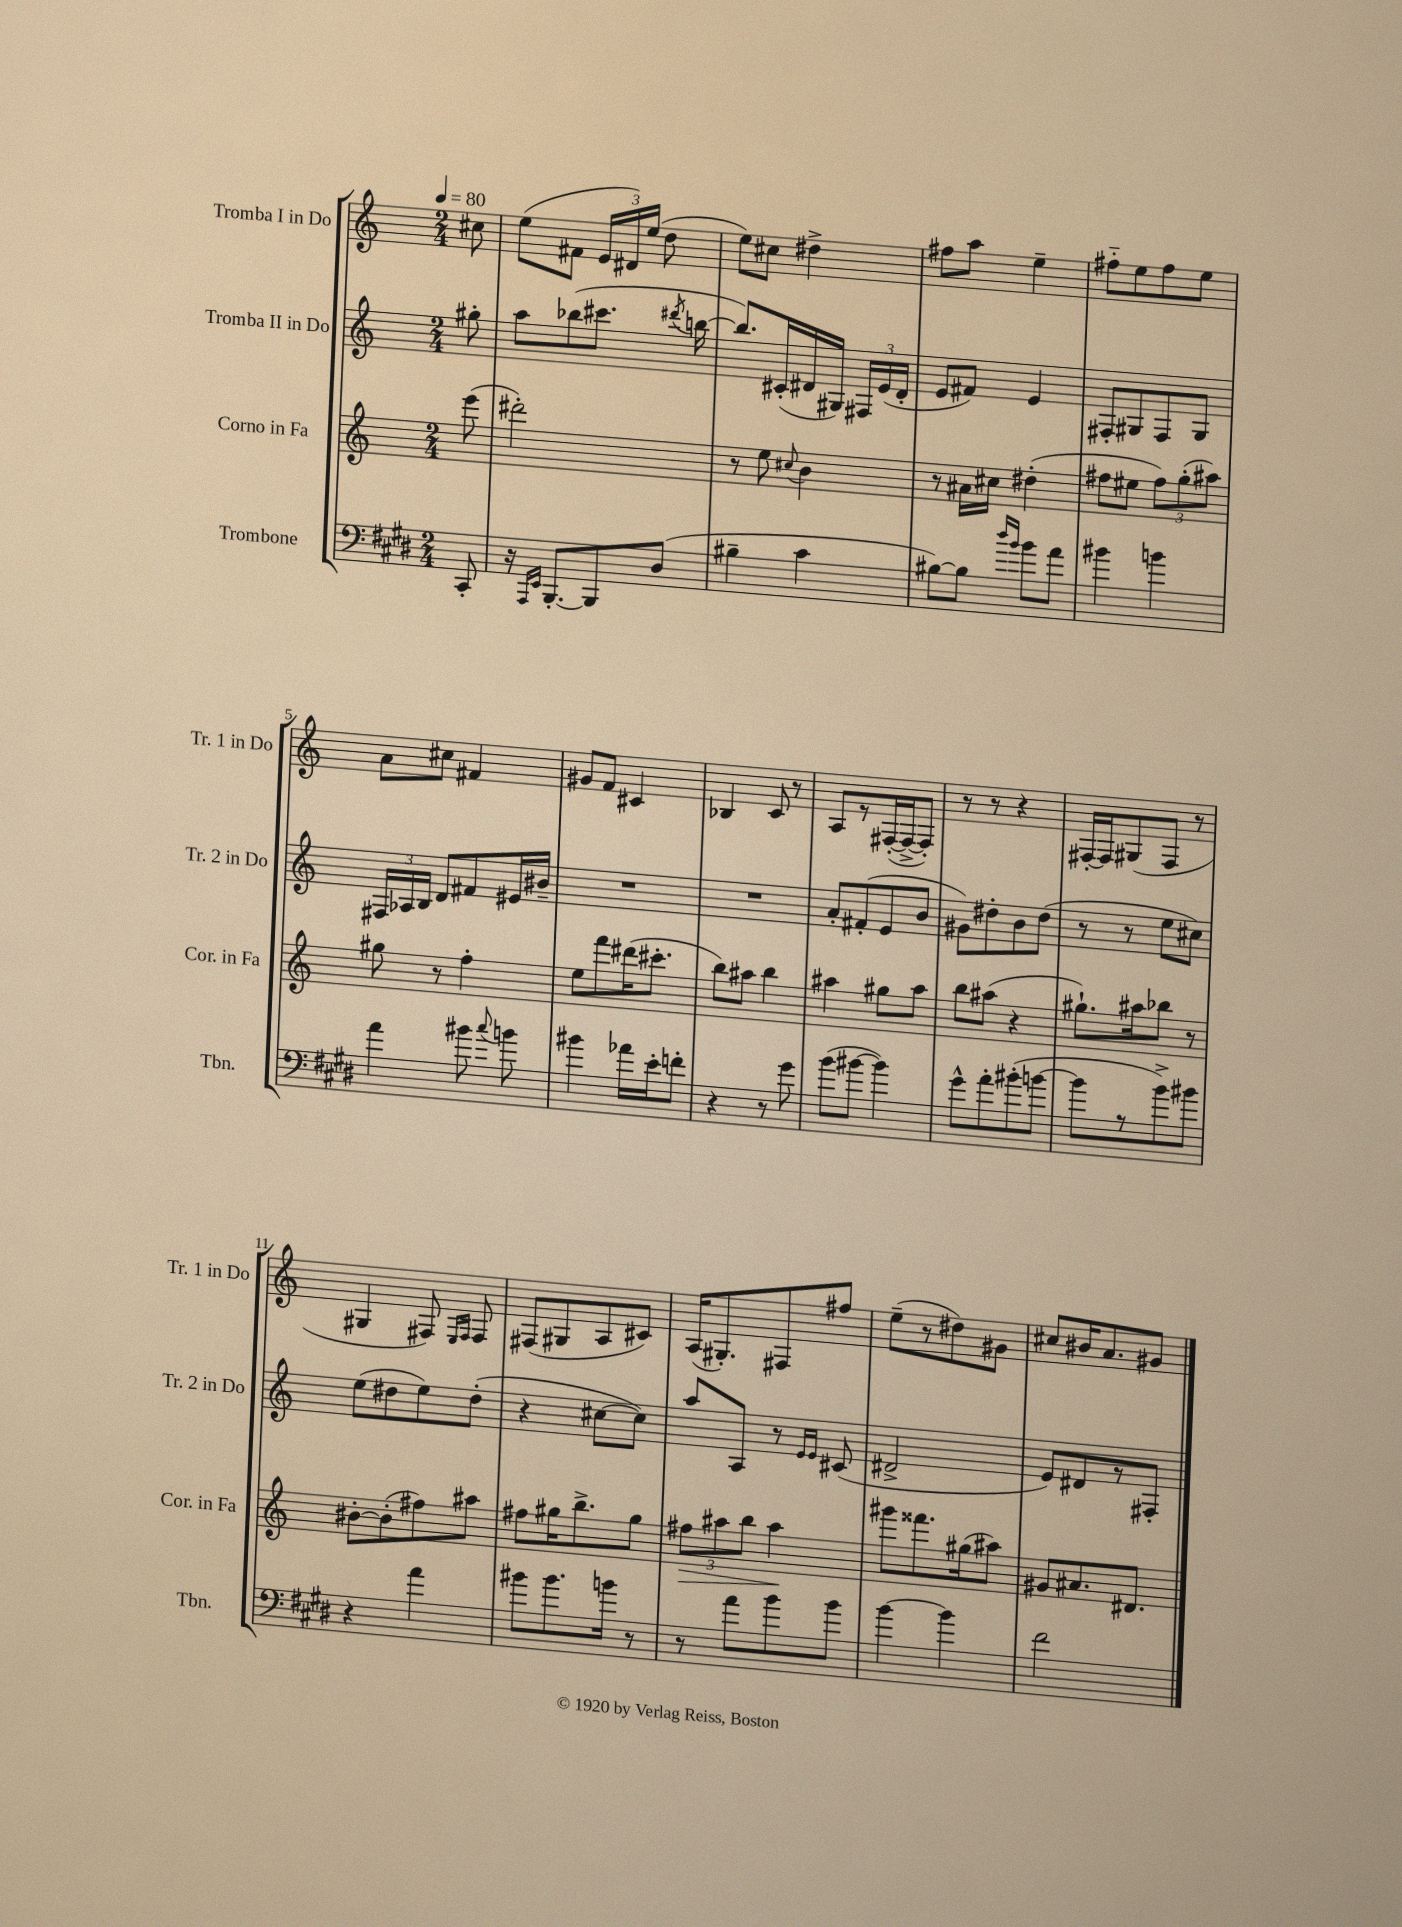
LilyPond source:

<<
\new StaffGroup <<
\new Staff = "s0" \with { instrumentName = "Tromba I in Do" shortInstrumentName = "Tr. 1 in Do" } {
    \clef treble \key c \major \numericTimeSignature \time 2/4 \partial 8 \tempo 4 = 80
    \autoBeamOff cis''8 |
    e''8[( fis'8] \tuplet 3/2 { e'16[ dis'16) e''16]( } d''8 |
    e''8[) cis''8] dis''4-> |
    fis''8[ a''8] e''4-- |
    fis''8[-_ e''8 fis''8 e''8] |
    a'8[ cis''8] fis'4 |
    gis'8[ f'8] cis'4 |
    bes4 c'8 r8 |
    a8[ r8 fis16~-.( fis16~-> fis8]-.) |
    r8 r8 r4 |
    fis16[~-. fis16 gis8( fis8] r8 |
    gis4 fis8) \grace { e16[ fis16] } fis8 |
    fis8[( gis8 a8 cis'8]) |
    a16[( gis8.-.) fis8 fis''8] |
    e''8[--( r8 dis''8) gis'8] |
    cis''8[ bis'16 a'8. gis'8] \bar "|." |
}
\new Staff = "s1" \with { instrumentName = "Tromba II in Do" shortInstrumentName = "Tr. 2 in Do" } {
    \clef treble \key c \major \numericTimeSignature \time 2/4 \partial 8
    \autoBeamOff gis''8-. |
    a''8[ bes''8( cis'''8.] \acciaccatura { dis'''8 } b''16~ |
    b''8.[) cis'16-.( dis'16 gis16]) \tuplet 3/2 { fis16[ e'16( dis'16]-. } |
    e'8[ fis'8]) e'4 |
    fis8[-. gis8 fis8 gis8] |
    \tuplet 3/2 { fis16[ aes16 b16] } d'8[ fis'8 eis'16 bis'16]-- |
    R2 |
    R2 |
    a'8[-. fis'8-.( e'8 b'8] |
    gis'8[) dis''8-. b'8 dis''8]( |
    r8 r8 e''8[ cis''8]) |
    e''8[( dis''8 e''8) dis''8]-.( |
    r4 cis''8[~ cis''8]) |
    a''8[ a8] r8 \grace { e'16[ e'16] } cis'8( |
    dis'2-> |
    e'8[) dis'8 r8 fis8]-. \bar "|." |
}
\new Staff = "s2" \with { instrumentName = "Corno in Fa" shortInstrumentName = "Cor. in Fa" } {
    \clef treble \key c \major \numericTimeSignature \time 2/4 \partial 8
    \autoBeamOff e'''8( |
    dis'''2-.) |
    r8 e''8 \appoggiatura { cis''8 } b'4 |
    r8 ais'16[ cis''16] dis''4-.( |
    fis''8[ eis''8] \tuplet 3/2 { fis''8[) g''8-.( ais''8]) } |
    gis''8 r8 f''4-. |
    e''8[ f'''8 dis'''16( cis'''8.]-. |
    b''8[) ais''8] b''4 |
    ais''4 gis''8[ ais''8] |
    b''8[ ais''8]( r4 |
    gis''8.[-!) ais''16 bes''8] r8 |
    bis'8[~-. bis'8-.( fis''8) ais''8] |
    fis''8[ gis''16 b''8.-> gis''8] |
    \tuplet 3/2 { fis''8[\> ais''8 b''8] } ais''4\! |
    gis'''8[ fisis'''8. gis''16( ais''8]) |
    gis'8[ ais'8. dis'8.] \bar "|." |
}
\new Staff = "s3" \with { instrumentName = "Trombone" shortInstrumentName = "Tbn." } {
    \clef bass \key e \major \numericTimeSignature \time 2/4 \partial 8
    \autoBeamOff cis,8-. |
    r16 \grace { a,,16[ e,16] } b,,8.[~-. b,,8 dis8]( |
    bis4-- cis'4 |
    bis8[~) bis8] \grace { dis''16[ b'16] } b'8[ a'8] |
    bis'4 b'4 |
    a'4 bis'8 \appoggiatura { cis''8 } b'8 |
    bis'4 aes'16[ e'16-. f'8]-. |
    r4 r8 gis'8 |
    b'8[( bis'8]~ bis'4) |
    gis'8[-^ a'8-. bis'8-.( b'8]~ |
    b'8[ r8 b'8->) bis'8] |
    r4 a'4 |
    bis'8[ bis'8. b'16] r8 |
    r8 a'8[ b'8 b'8] |
    b'4~ b'4 |
    fis'2 \bar "|." |
}
>>
>>
